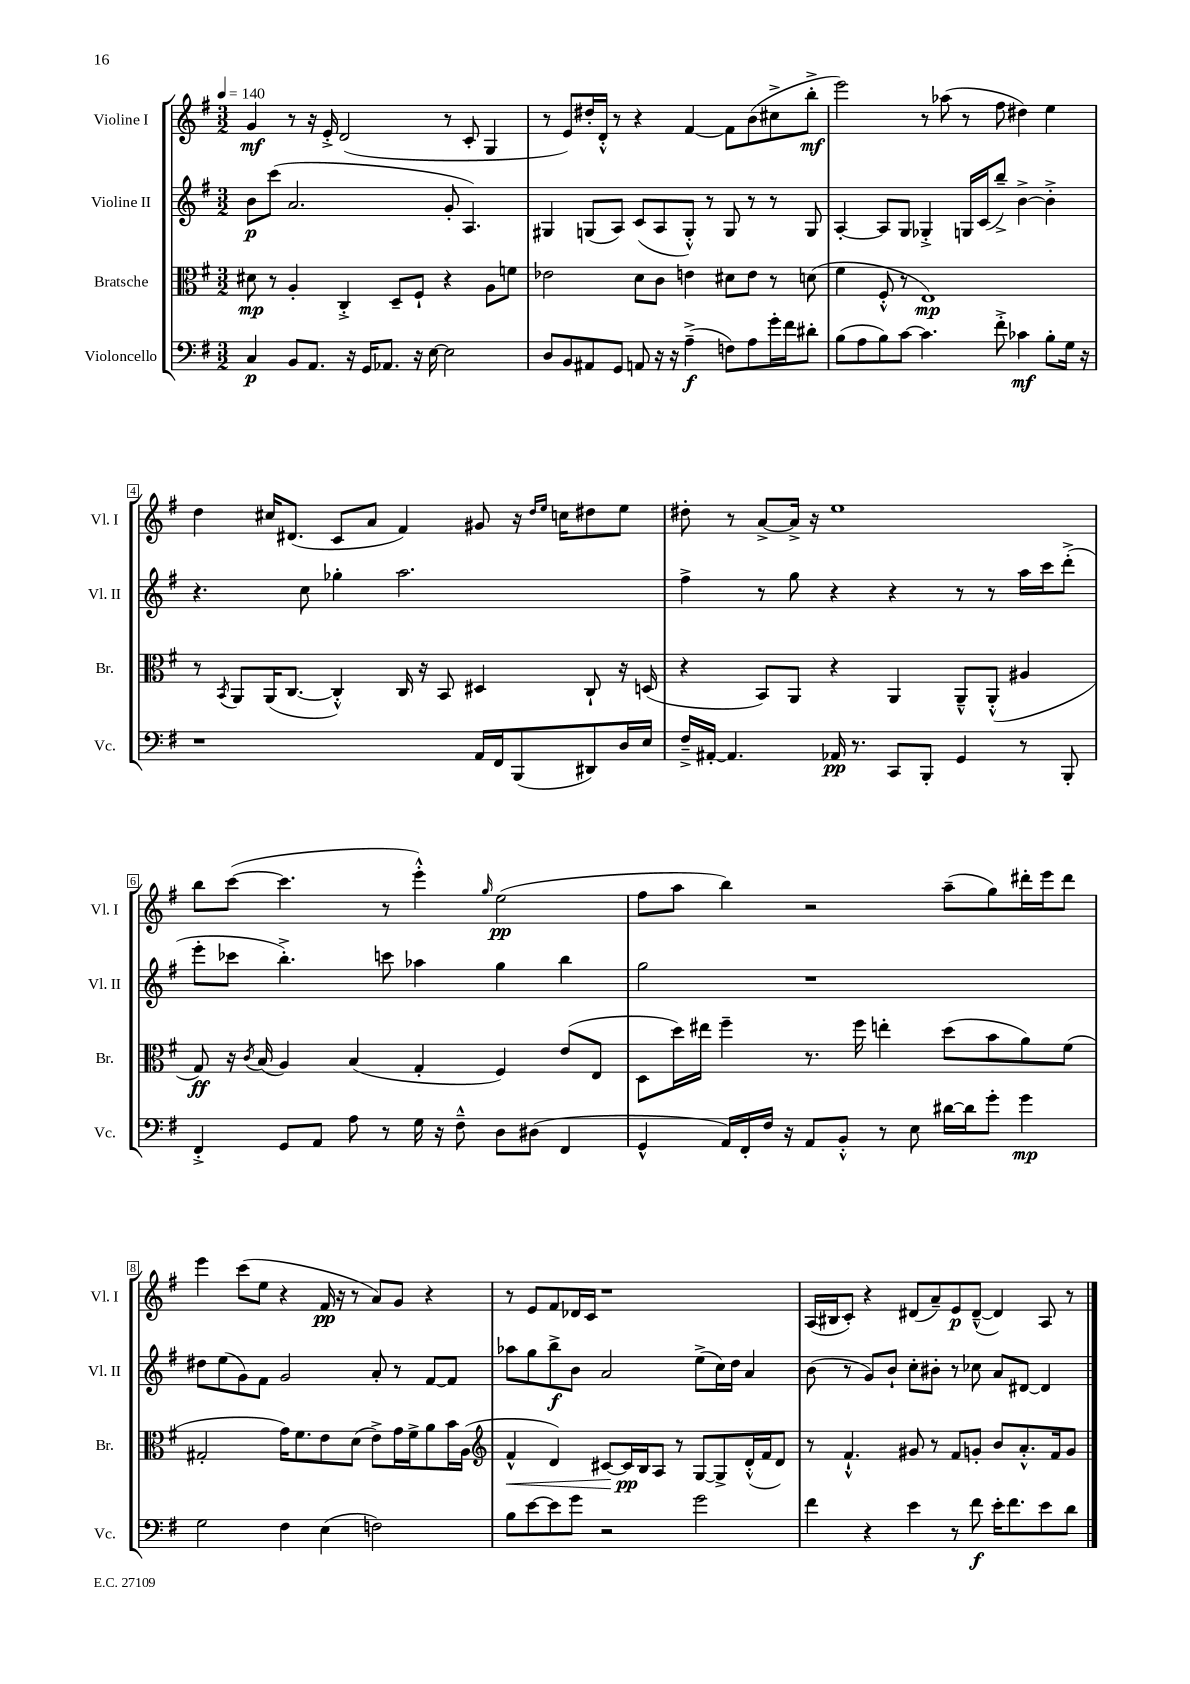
<<
\new StaffGroup <<
\new Staff = "s0" \with { instrumentName = "Violine I" shortInstrumentName = "Vl. I" } {
    \clef treble \key g \major \numericTimeSignature \time 3/2 \tempo 4 = 140
    g'4\mf r8 r16 e'16-.-> d'2( r8 c'8-. g4 |
    r8 e'8) dis''16-. d'16-.-^ r8 r4 fis'4~ fis'8 b'8( cis''8-> b''8-.->\mf |
    e'''2) r8 aes''8( r8 fis''8 dis''4) e''4 |
    d''4 cis''16 dis'8.( c'8 a'8 fis'4) gis'8 r16 \grace { d''16 e''16 } c''16 dis''8 e''8 |
    dis''8-. r8 a'8~-> a'16-> r16 e''1 |
    b''8 c'''8~( c'''4. r8 e'''4-.-^) \grace { g''16 } e''2\pp( |
    fis''8 a''8 b''4) r2 a''8--( g''8) dis'''16-. e'''16 dis'''8 |
    e'''4 c'''8( e''8 r4 fis'16\pp r16 r8 a'8) g'8 r4 |
    r8 e'8 fis'8 des'16 c'16 r1 |
    a16( bis16 c'8-.) r4 dis'8( a'8--) e'8\p dis'8~---^( dis'4) a8 r8 \bar "|." |
}
\new Staff = "s1" \with { instrumentName = "Violine II" shortInstrumentName = "Vl. II" } {
    \clef treble \key g \major \numericTimeSignature \time 3/2
    b'8\p c'''8( a'2. g'8-. a4.) |
    gis4 g8( a8) c'8( a8 g8-.-^) r8 g8 r8 r8 g8 |
    a4~-. a8 g8 ges4-.-> g16 c'16( b''8--->) b'4~-> b'4-.-> |
    r4. c''8 ges''4-. a''2. |
    fis''4-> r8 g''8 r4 r4 r8 r8 a''16 c'''16 d'''8-.->( |
    e'''8-. ces'''8 b''4.-.->) c'''8 aes''4 g''4 b''4 |
    g''2 r1 |
    dis''8 e''8( g'8) fis'8 g'2 a'8-. r8 fis'8~ fis'8 |
    aes''8 g''8 b''8->\f b'8 a'2 e''8->( c''16) d''16 a'4 |
    b'8( r8 g'8) b'8-! c''8-. bis'8-. r8 ces''8 a'8 dis'8~ dis'4 \bar "|." |
}
\new Staff = "s2" \with { instrumentName = "Bratsche" shortInstrumentName = "Br." } {
    \clef alto \key g \major \numericTimeSignature \time 3/2
    dis'8\mp r8 a4-. c4-.-> d8-- fis8-! r4 a8 f'8 |
    ees'2 d'8 c'8 e'4 dis'8 e'8 r8 d'8( |
    fis'4 fis8-.-^ r8 e1\mp) |
    r8 \acciaccatura { b,8 } a,8 a,16( c8.~ c4-.-^) c16 r16 b,8 dis4 c8-! r16 d16( |
    r4 b,8) a,8 r4 a,4 a,8---^ a,8-.-^( ais4 |
    g8\ff) r16 \acciaccatura { c'8 } b16( a4) b4( g4-. fis4) e'8( e8 |
    d8 d''16) eis''16 fis''4-- r8. fis''16 e''4-. d''8( b'8 a'8) fis'8( |
    gis2-. g'16) fis'8. e'8 d'8( e'8->) g'16 fis'16-> a'8 b'16 a16( |
    \clef treble fis'4-^\< d'4) cis'8~ cis'16\pp\! b16 a8 r8 g8~ g8-> d'16-.-^( fis'16 d'8) |
    r8 fis'4.-!-^ gis'8 r8 fis'8 g'8-. b'8 a'8.-.-^ fis'16 g'8 \bar "|." |
}
\new Staff = "s3" \with { instrumentName = "Violoncello" shortInstrumentName = "Vc." } {
    \clef bass \key g \major \numericTimeSignature \time 3/2
    c4\p b,8 a,8. r16 g,16 aes,8. r16 e16~ e2 |
    d8 b,8 ais,8 g,8 a,8 r16 r16 a4--->\f( f8) a8 g'16-. fis'16 dis'8-. |
    b8( a8 b8) c'8~ c'4. fis'8-.-> ces'4\mf b8-. g16 r16 |
    r1 a,16 fis,16 b,,8( dis,8) d16 e16 |
    fis16---> ais,16~-. ais,4. aes,16\pp r8. c,8 b,,8-. g,4 r8 b,,8-. |
    fis,4-.-> g,8 a,8 a8 r8 g16 r16 fis8---^ d8 dis8( fis,4 |
    g,4-^ a,16) fis,16-. fis16 r16 a,8 b,8-.-^ r8 e8 dis'16~ dis'16 g'8-. g'4\mp |
    g2 fis4 e4( f2) |
    b8 e'8~ e'8 g'8 r2 g'2 |
    fis'4 r4 e'4 r8 fis'8\f e'16-. fis'8. e'8 d'8 \bar "|." |
}
>>
>>
\layout { \context { \Score \override BarNumber.stencil = #(make-stencil-boxer 0.1 0.3 ly:text-interface::print) } }
